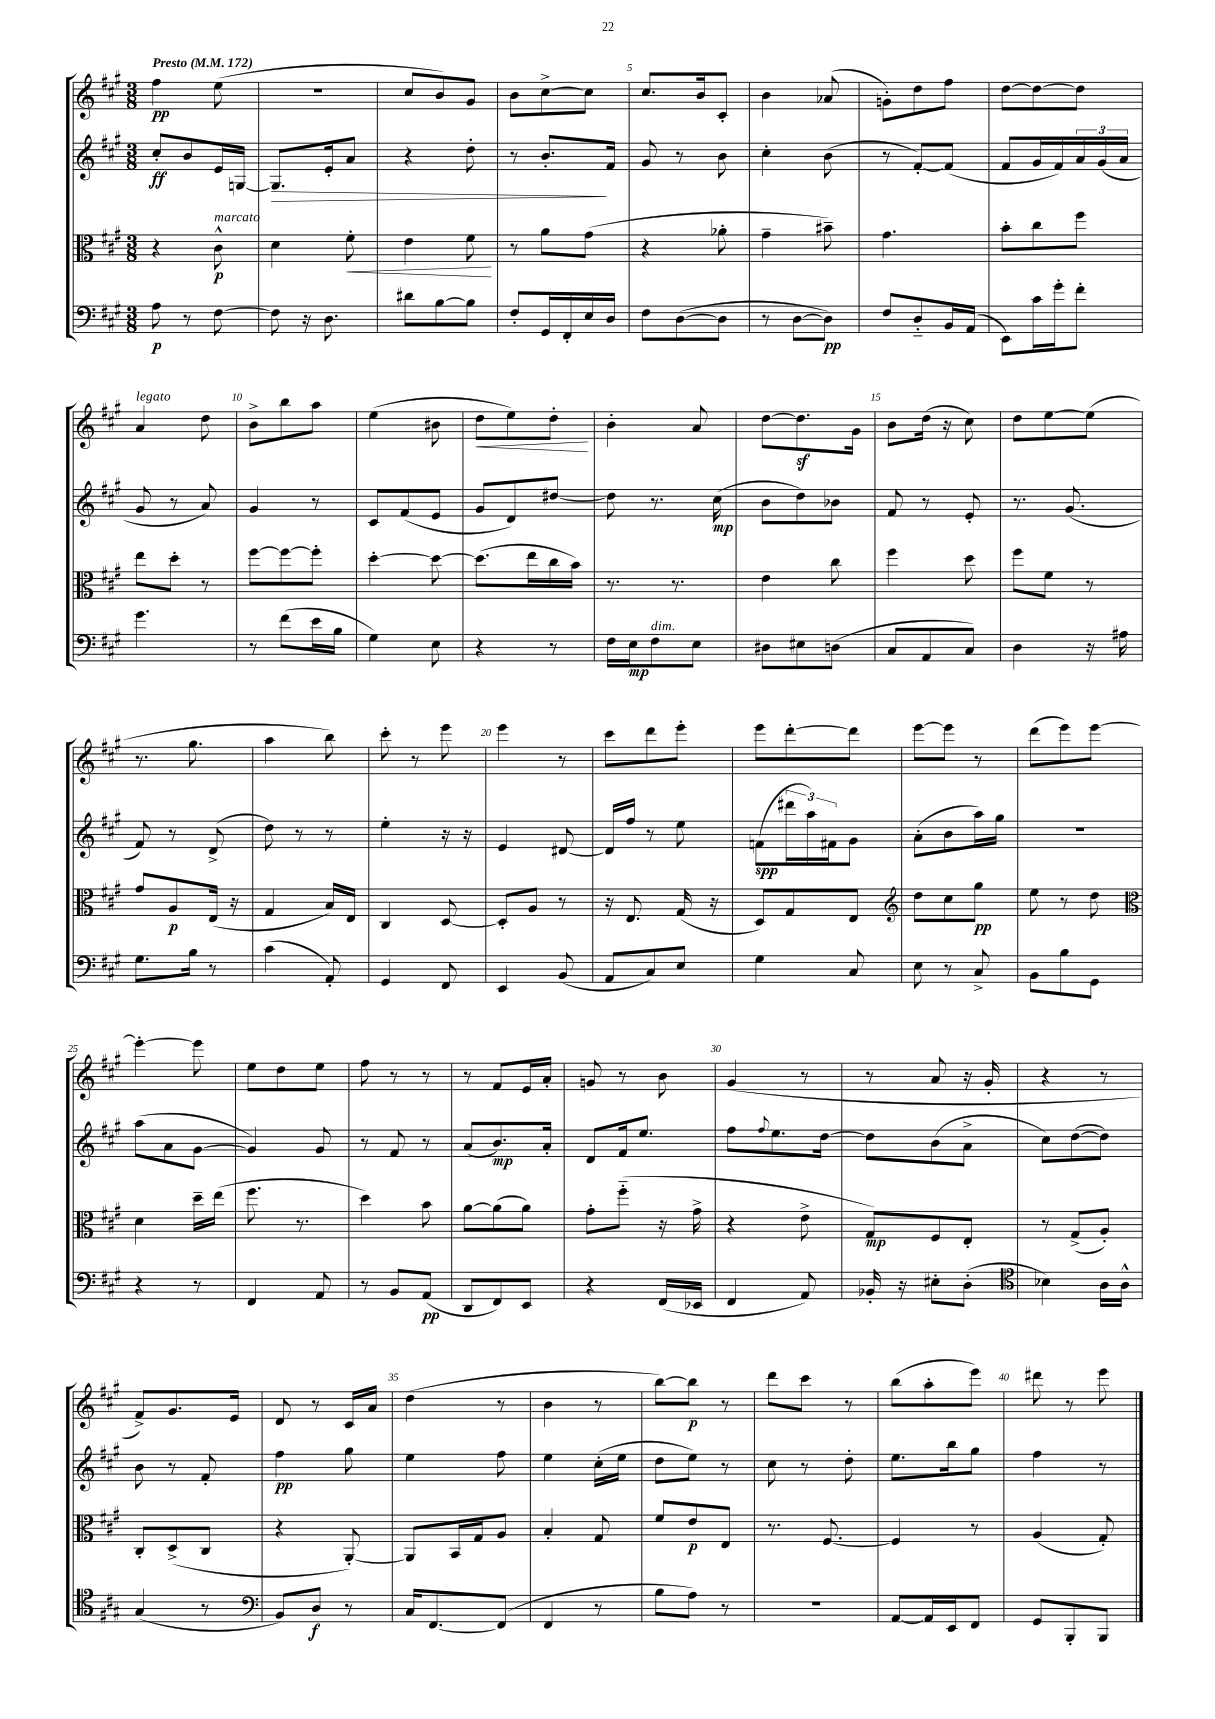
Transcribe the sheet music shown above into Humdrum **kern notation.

**kern	**dynam	**kern	**dynam	**kern	**dynam	**kern	**dynam
*part4	*part4	*part3	*part3	*part2	*part2	*part1	*part1
*staff4	*staff4	*staff3	*staff3	*staff2	*staff2	*staff1	*staff1
*clefF4	*	*clefC3	*	*clefG2	*	*clefG2	*
*k[f#c#g#]	*	*k[f#c#g#]	*	*k[f#c#g#]	*	*k[f#c#g#]	*
*M3/8	*	*M3/8	*	*M3/8	*	*M3/8	*
*MM172	*	*MM172	*	*MM172	*	*MM172	*
=1	=1	=1	=1	=1	=1	=1	=1
!	!	!	!	!	!	!LO:TX:a:B:t=Presto	!
8A\	p	4r	.	8cc#'/L	ff	4ff#\	pp
8r	.	.	.	8b/	.	.	.
!	!	!LO:TX:a:i:t=marcato	!	!	!	!	!
[8F#\	.	8c#^^\	p	16e/L	.	(8ee\	.
.	.	.	.	[16Gn/JJ	.	.	.
=2	=2	=2	=2	=2	=2	=2	=2
!	!	!	!	!	!LO:HP:b	!	!
8F#\]	.	4d\	.	8.G/L]	>	4.r	.
16r	.	.	.	.	.	.	.
8.D\	.	.	.	16e'/k	.	.	.
!	!	!	!LO:HP:b	!	!	!	!
.	.	8f#'\	<	8a/J	.	.	.
=3	=3	=3	=3	=3	=3	=3	=3
8d#X\L	.	4e\	.	4r	.	8cc#/L	.
[8B\	.	.	.	.	.	8b/)	.
8B\J]	.	8f#\	.	8dd'\	.	8g#/J	.
.	.	.	[	.	.	.	.
=4	=4	=4	=4	=4	=4	=4	=4
8F#'/L	.	8r	.	8r	.	8b\L	.
16GG#/L	.	8a\L	.	8.b'/L	.	[8cc#^\	.
16FF#'/	.	.	.	.	.	.	.
16E/	.	(8g#\J	.	.	.	8cc#\J]	.
16D/JJ	.	.	.	16f#/Jk	]	.	.
=5	=5	=5	=5	=5	=5	=5	=5
8F#\L	.	4r	.	8g#/	.	8.cc#/L	.
([8D\	.	.	.	8r	.	.	.
.	.	.	.	.	.	16b/k	.
8D\J]	.	8a-X'\	.	8b\	.	8c#'/J	.
=6	=6	=6	=6	=6	=6	=6	=6
8r	.	4g#~\	.	4cc#'\	.	4b\	.
[8D\L	.	.	.	.	.	.	.
8D\J])	pp	8b#X~\)	.	(8b\	.	(8a-X/	.
=7	=7	=7	=7	=7	=7	=7	=7
8F#/L	.	4.g#\	.	8r	.	8gn'\L)	.
8D/	.	.	.	[8f#'/L)	.	8dd\	.
16BB/L	.	.	.	(8f#/J]	.	8ff#\J	.
(16AA/JJ	.	.	.	.	.	.	.
=8	=8	=8	=8	=8	=8	=8	=8
8EE\L)	.	8b'\L	.	8f#/L	.	[8dd\L	.
16c#\L	.	8cc#\	.	16g#/L	.	8dd\_	.
16g#'\J	.	.	.	16f#/)	.	.	.
8f#'\J	.	8ff#\J	.	24a/	.	8dd\J]	.
.	.	.	.	(24g#/	.	.	.
.	.	.	.	24a/JJ	.	.	.
!!LO:LB:g=z
=9	=9	=9	=9	=9	=9	=9	=9
!	!	!	!	!	!	!LO:TX:a:i:t=legato	!
4.g#\	.	8ee\L	.	8g#/	.	4a/	.
.	.	8dd'\J	.	8r	.	.	.
.	.	8r	.	8a/)	.	8dd\	.
=10	=10	=10	=10	=10	=10	=10	=10
8r	.	[8ff#\L	.	4g#/	.	8b^\L	.
(8f#\L	.	8ff#\_	.	.	.	8bb\	.
16e\L	.	8ff#'\J]	.	8r	.	8aa\J	.
16B\JJ	.	.	.	.	.	.	.
=11	=11	=11	=11	=11	=11	=11	=11
4G#\)	.	[4dd'\	.	8c#/L	.	(4ee\	.
.	.	.	.	(8f#/	.	.	.
8E\	.	8dd\_	.	8e/J	.	8b#X\	.
=12	=12	=12	=12	=12	=12	=12	=12
!	!	!	!	!	!	!	!LO:HP:b
4r	.	(8.dd\L]	.	8g#/L	.	8dd\L	<
.	.	.	.	8d/)	.	8ee\)	.
.	.	16ee\L	.	.	.	.	.
8r	.	16cc#\	.	[8dd#X/J	.	8dd'\J	.
.	.	16b\JJ)	.	.	.	.	.
.	.	.	.	.	.	.	[
=13	=13	=13	=13	=13	=13	=13	=13
16F#\LL	.	8.r	.	8dd#\]	.	4b'\	.
16E\J	mp	.	.	.	.	.	.
!LO:TX:a:i:t=dim.	!	!	!	!	!	!	!
8F#\	.	.	.	8.r	.	.	.
.	.	8.r	.	.	.	.	.
8E\J	.	.	.	.	.	8a/	.
.	.	.	.	(16cc#\	mp	.	.
=14	=14	=14	=14	=14	=14	=14	=14
8D#X\L	.	4e\	.	8b\L	.	[8dd\L	.
8E#X\	.	.	.	8dd\)	.	8.ddz\]	.
(8Dn\J	.	8cc#\	.	8b-X\J	.	.	.
.	.	.	.	.	.	16g#\Jk	.
=15	=15	=15	=15	=15	=15	=15	=15
8C#/L	.	4ff#\	.	8f#/	.	8b\L	.
8AA/	.	.	.	8r	.	(16dd\Jk	.
.	.	.	.	.	.	16r	.
8C#/J)	.	8dd\	.	8e'/	.	8cc#\)	.
=16	=16	=16	=16	=16	=16	=16	=16
4D\	.	8ff#\L	.	8.r	.	8dd\L	.
.	.	8f#\J	.	.	.	[8ee\	.
.	.	.	.	(8.g#/	.	.	.
16r	.	8r	.	.	.	(8ee\J]	.
16A#X\	.	.	.	.	.	.	.
!!LO:LB:g=z
=17	=17	=17	=17	=17	=17	=17	=17
8.G#\L	.	8g#/L	.	8f#/)	.	8.r	.
.	.	8A/	p	8r	.	.	.
16B\Jk	.	.	.	.	.	8.gg#\	.
8r	.	(16E/Jk	.	(8d^/	.	.	.
.	.	16r	.	.	.	.	.
=18	=18	=18	=18	=18	=18	=18	=18
(4c#\	.	4G#/	.	8dd\)	.	4aa\	.
.	.	.	.	8r	.	.	.
8AA'/)	.	16B/LL)	.	8r	.	8bb\)	.
.	.	16E/JJ	.	.	.	.	.
=19	=19	=19	=19	=19	=19	=19	=19
4GG#/	.	4C#/	.	4ee'\	.	8ccc#'\	.
.	.	.	.	.	.	8r	.
8FF#/	.	[8D/	.	16r	.	8eee\	.
.	.	.	.	16r	.	.	.
=20	=20	=20	=20	=20	=20	=20	=20
4EE/	.	8D'/L]	.	4e/	.	4eee\	.
.	.	8A/J	.	.	.	.	.
(8BB/	.	8r	.	[8d#X/	.	8r	.
=21	=21	=21	=21	=21	=21	=21	=21
8AA/L	.	16r	.	16d#/LL]	.	8ccc#\L	.
.	.	8.E/	.	16ff#/JJ	.	.	.
8C#/)	.	.	.	8r	.	8ddd\	.
8E/J	.	(16G#/	.	8ee\	.	8eee'\J	.
.	.	16r	.	.	.	.	.
=22	=22	=22	=22	=22	=22	=22	=22
4G#\	.	8D/L)	.	(8fn\L	spp	8eee\L	.
.	.	8G#/	.	24ddd#X\L	.	[8ddd'\	.
.	.	.	.	24aa\)	.	.	.
.	.	.	.	24f#X\J	.	.	.
8C#/	.	8E/J	.	8g#\J	.	8ddd\J]	.
=23	=23	=23	=23	=23	=23	=23	=23
*	*	*clefG2	*	*	*	*	*
8E\	.	8dd\L	.	(8a'\L	.	[8eee\L	.
8r	.	8cc#\	.	8b\	.	8eee\J]	.
8C#^/	.	8gg#\J	pp	16aa\L)	.	8r	.
.	.	.	.	16gg#\JJ	.	.	.
=24	=24	=24	=24	=24	=24	=24	=24
8BB\L	.	8ee\	.	4.r	.	(8ddd\L	.
8B\	.	8r	.	.	.	8eee\)	.
8GG#\J	.	8dd\	.	.	.	[8eee\J	.
!!LO:LB:g=z
=25	=25	=25	=25	=25	=25	=25	=25
*	*	*clefC3	*	*	*	*	*
4r	.	4d\	.	(8aa\L	.	4eee'\_	.
.	.	.	.	8a\	.	.	.
8r	.	16dd~\LL	.	[8g#\J	.	8eee\]	.
.	.	(16ee\JJ	.	.	.	.	.
=26	=26	=26	=26	=26	=26	=26	=26
4FF#/	.	8.ff#\	.	4g#/])	.	8ee\L	.
.	.	.	.	.	.	8dd\	.
.	.	8.r	.	.	.	.	.
8AA/	.	.	.	8g#/	.	8ee\J	.
=27	=27	=27	=27	=27	=27	=27	=27
8r	.	4dd\)	.	8r	.	8ff#\	.
8BB/L	.	.	.	8f#/	.	8r	.
(8AA/J	pp	8b\	.	8r	.	8r	.
=28	=28	=28	=28	=28	=28	=28	=28
8DD/L	.	[8a\L	.	(8a/L	.	8r	.
8FF#/)	.	(8a\]	.	8.b/)	mp	8f#/L	.
8EE/J	.	8a\J)	.	.	.	16e/L	.
.	.	.	.	16a'/Jk	.	16a'/JJ	.
=29	=29	=29	=29	=29	=29	=29	=29
4r	.	8g#'\L	.	8d/L	.	8gn/	.
.	.	(8ff#\J	.	16f#/k	.	8r	.
.	.	.	.	8.ee/J	.	.	.
(16FF#/LL	.	16r	.	.	.	8b\	.
16EE-X/JJ	.	16g#^\	.	.	.	.	.
=30	=30	=30	=30	=30	=30	=30	=30
4FF#/	.	4r	.	8ff#\L	.	(4g#/	.
.	.	.	.	8qqff#/	.	.	.
.	.	.	.	8.ee\	.	.	.
8AA/)	.	8e^\	.	.	.	8r	.
.	.	.	.	[16dd\Jk	.	.	.
=31	=31	=31	=31	=31	=31	=31	=31
16BB-X'/	.	8G#/L)	mp	8dd\L]	.	8r	.
16r	.	.	.	.	.	.	.
8E#X'\L	.	8F#/	.	(8b\	.	8a/	.
(8D'\J	.	8E'/J	.	8a^\J	.	16r	.
.	.	.	.	.	.	16g#'/	.
=32	=32	=32	=32	=32	=32	=32	=32
*clefC4	*	*	*	*	*	*	*
4B-X\)	.	8r	.	8cc#\L)	.	4r	.
.	.	(8G#^/L	.	([8dd\	.	.	.
16A\LL	.	8A'/J)	.	8dd\J])	.	8r	.
16A^^\JJ	.	.	.	.	.	.	.
!!LO:LB:g=z
=33	=33	=33	=33	=33	=33	=33	=33
(4G#/	.	8C#'/L	.	8b\	.	8f#^/L)	.
.	.	(8D^/	.	8r	.	8.g#/	.
8r	.	8C#/J	.	8f#'/	.	.	.
.	.	.	.	.	.	16e/Jk	.
=34	=34	=34	=34	=34	=34	=34	=34
*clefF4	*	*	*	*	*	*	*
8BB/L)	.	4r	.	4ff#\	pp	8d/	.
8D/J	f	.	.	.	.	8r	.
8r	.	[8AA'/)	.	8gg#\	.	16c#/LL	.
.	.	.	.	.	.	16a/JJ	.
=35	=35	=35	=35	=35	=35	=35	=35
16C#/KL	.	8AA/L]	.	4ee\	.	(4dd\	.
[8.FF#/	.	.	.	.	.	.	.
.	.	16BB/L	.	.	.	.	.
.	.	16G#/J	.	.	.	.	.
(8FF#/J]	.	8A/J	.	8ff#\	.	8r	.
=36	=36	=36	=36	=36	=36	=36	=36
4FF#/	.	4B'/	.	4ee\	.	4b\	.
8r	.	8G#/	.	(16cc#'\LL	.	8r	.
.	.	.	.	16ee\JJ	.	.	.
=37	=37	=37	=37	=37	=37	=37	=37
8B\L	.	8f#/L	.	8dd\L	.	[8bb\L)	.
8A\J)	.	8e/	p	8ee\J)	.	8bb\J]	p
8r	.	8E/J	.	8r	.	8r	.
=38	=38	=38	=38	=38	=38	=38	=38
4.r	.	8.r	.	8cc#\	.	8ddd\L	.
.	.	.	.	8r	.	8ccc#\J	.
.	.	[8.F#/	.	.	.	.	.
.	.	.	.	8dd'\	.	8r	.
=39	=39	=39	=39	=39	=39	=39	=39
[8AA/L	.	4F#/]	.	8.ee\L	.	(8bb\L	.
16AA/L]	.	.	.	.	.	8aa'\	.
16EE/J	.	.	.	16bb\k	.	.	.
8FF#/J	.	8r	.	8gg#\J	.	8eee\J)	.
=40	=40	=40	=40	=40	=40	=40	=40
8GG#/L	.	(4A/	.	4ff#\	.	8ddd#X\	.
8BBB'/	.	.	.	.	.	8r	.
8BBB/J	.	8G#'/)	.	8r	.	8eee\	.
==	==	==	==	==	==	==	==
*-	*-	*-	*-	*-	*-	*-	*-
